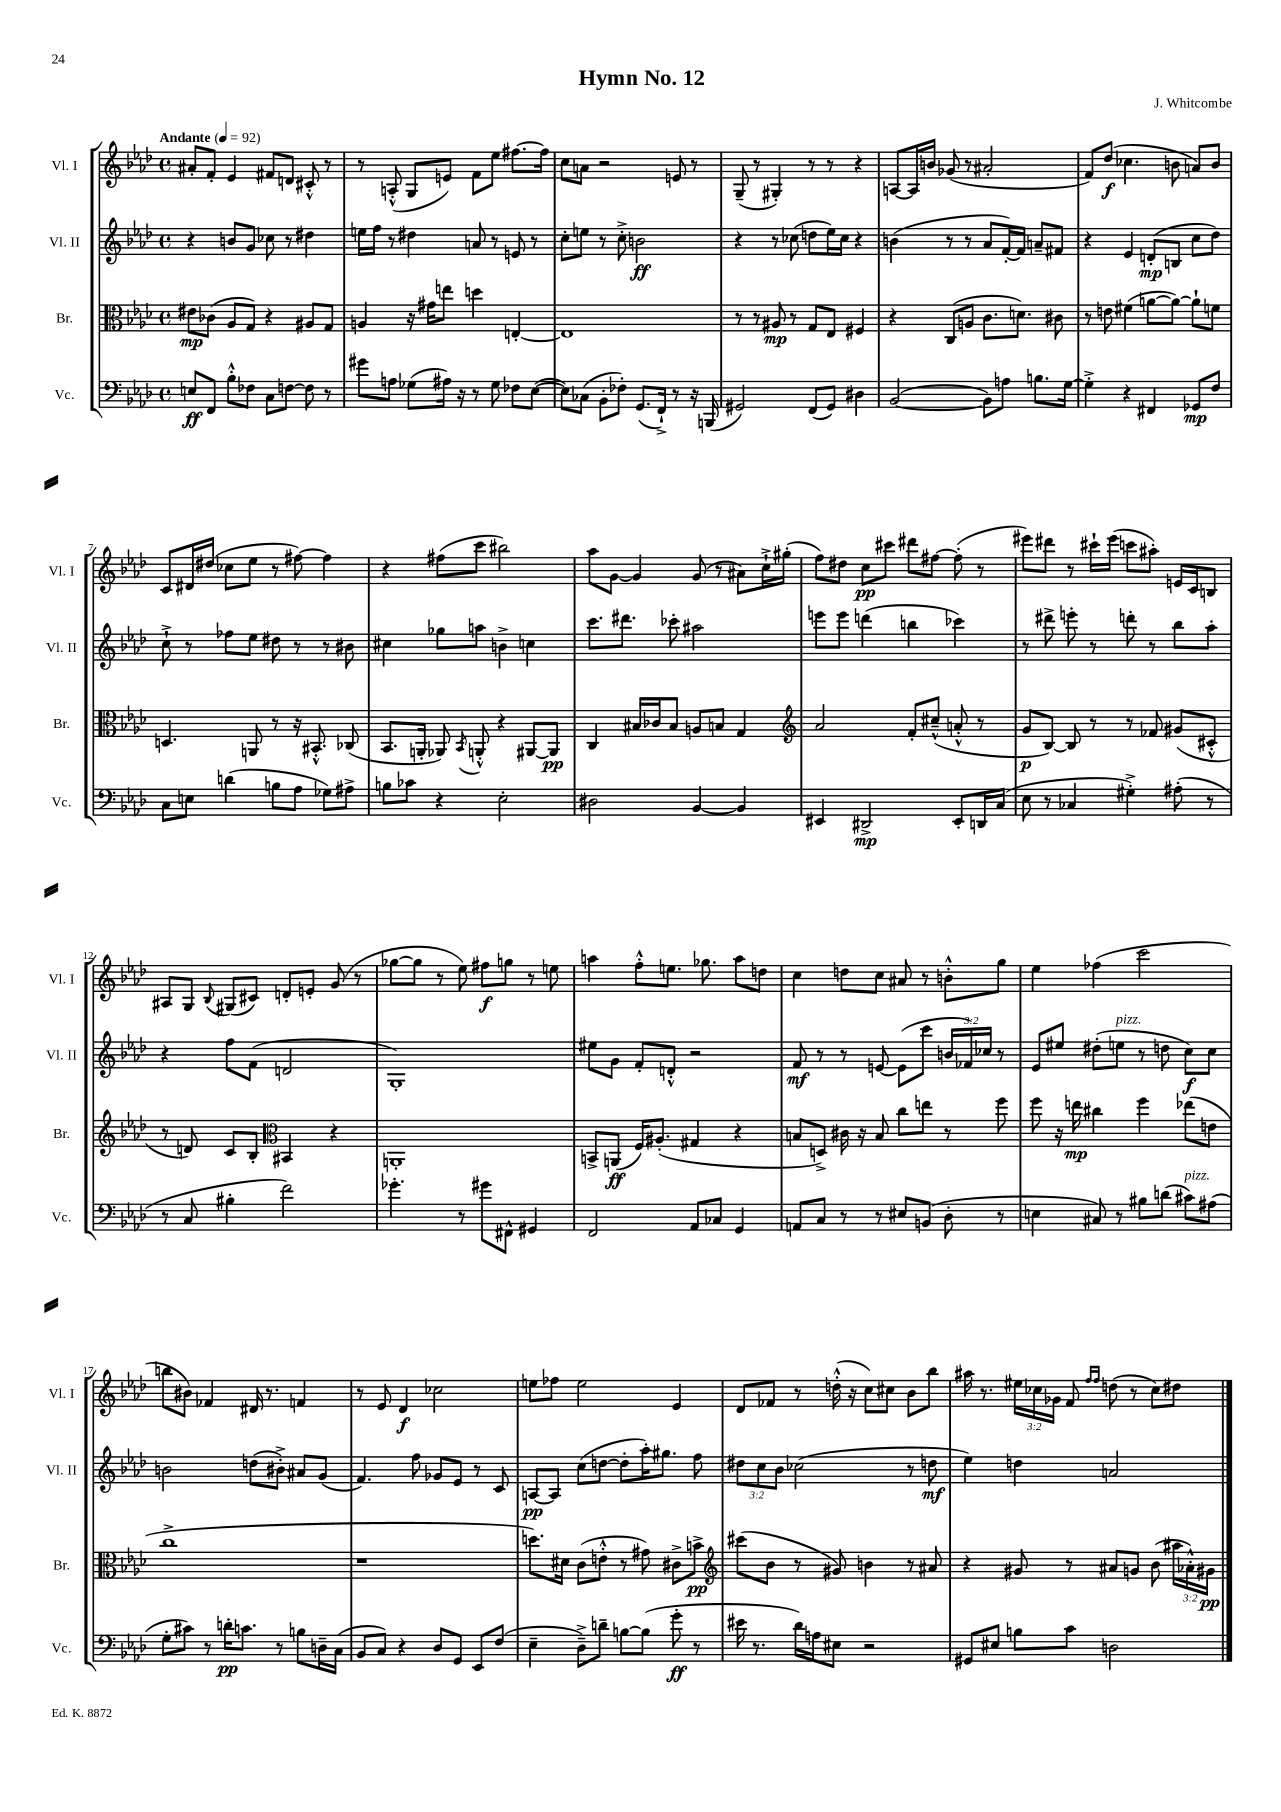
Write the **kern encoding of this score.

**kern	**dynam	**kern	**dynam	**kern	**dynam	**kern	**dynam
*part4	*part4	*part3	*part3	*part2	*part2	*part1	*part1
*staff4	*staff4	*staff3	*staff3	*staff2	*staff2	*staff1	*staff1
*I"Vc.	*	*I"Br.	*	*I"Vl. II	*	*I"Vl. I	*
*I'Vc.	*	*I'Br.	*	*I'Vl. II	*	*I'Vl. I	*
*clefF4	*	*clefC3	*	*clefG2	*	*clefG2	*
*k[b-e-a-d-]	*	*k[b-e-a-d-]	*	*k[b-e-a-d-]	*	*k[b-e-a-d-]	*
*M4/4	*	*M4/4	*	*M4/4	*	*M4/4	*
*met(c)	*	*met(c)	*	*met(c)	*	*met(c)	*
*MM92	*	*MM92	*	*MM92	*	*MM92	*
=1	=1	=1	=1	=1	=1	=1	=1
!	!	!	!	!	!	!LO:TX:a:B:t=Andante	!
8En/L	ff	8e#X\L	mp	4r	.	8a#X'/L	.
8FF/J	.	(8c-X\J	.	.	.	8f'/J	.
8B-'^^\L	.	8A-/L	.	8bn/L	.	4e-/	.
8F-X\J	.	8G/J)	.	8g/J	.	.	.
8C\L	.	4r	.	8cc-X\	.	8f#X/L	.
[8Fn\J	.	.	.	8r	.	8dn/J	.
8F\]	.	8A#X/L	.	4dd#X\	.	8c#X'^^/	.
8r	.	8G/J	.	.	.	8r	.
=2	=2	=2	=2	=2	=2	=2	=2
8g#X\L	.	4An/	.	16een\LL	.	8r	.
.	.	.	.	16ff\JJ	.	.	.
8An\J	.	.	.	8r	.	(8An'^^/	.
(8G-X\L	.	16r	.	4dd#X\	.	8G/L	.
.	.	16g#X\KL	.	.	.	.	.
16A#X\Jk)	.	8een\J	.	.	.	8en/J)	.
16r	.	.	.	.	.	.	.
8r	.	4ddn\	.	8an/	.	8f\L	.
8G-\	.	.	.	8r	.	8ee-\J	.
8F-X\L	.	[4En'/	.	8en/	.	[8.ff#X\L	.
([8E-\J	.	.	.	8r	.	.	.
.	.	.	.	.	.	16ff#\Jk]	.
=3	=3	=3	=3	=3	=3	=3	=3
8E-\L])	.	1E]	.	8cc'\L	.	8cc\L	.
(8C-X\J	.	.	.	8een\J	.	8an\J	.
8BB-'\L	.	.	.	8r	.	2r	.
8F-X'\J)	.	.	.	8cc'^\	.	.	.
(8.GG/L	.	.	.	2bn\	ff	.	.
16FF`^/Jk)	.	.	.	.	.	.	.
8r	.	.	.	.	.	8en/	.
16r	.	.	.	.	.	8r	.
(16BBBn/	.	.	.	.	.	.	.
=4	=4	=4	=4	=4	=4	=4	=4
2GG#X/)	.	8r	.	4r	.	(8G~/	.
.	.	8r	.	.	.	8r	.
.	.	8A#X/	mp	8r	.	4G#X'/)	.
.	.	8r	.	(8cc-X\	.	.	.
(8FF/L	.	8G/L	.	8ddn\L	.	8r	.
8GG#/J)	.	8E-/J	.	16ee-\L)	.	8r	.
.	.	.	.	16cc-\JJ	.	.	.
4D#X\	.	4F#X/	.	4r	.	4r	.
=5	=5	=5	=5	=5	=5	=5	=5
([2BB-/	.	4r	.	(4bn\	.	[8An/L	.
.	.	.	.	.	.	16A/L]	.
.	.	.	.	.	.	16bn/JJ	.
.	.	(8C/L	.	8r	.	(8g-X/	.
.	.	8An/J	.	8r	.	8r	.
8BB-\L])	.	8.c\L	.	8a-/L	.	2a#X'/	.
8An\J	.	.	.	[16f'/L)	.	.	.
.	.	8.dn\J)	.	16f/JJ]	.	.	.
8.Bn\L	.	.	.	8an~/L	.	.	.
.	.	8c#X\	.	8f#X/J	.	.	.
[16G\Jk	.	.	.	.	.	.	.
=6	=6	=6	=6	=6	=6	=6	=6
4G'^\]	.	8r	.	4r	.	8f/L)	.
.	.	8en\	.	.	.	(8dd-/J	f
4r	.	(4f#X\	.	4e-/	.	4.cc-X\	.
4FF#X/	.	[8an\L	.	(8dn'/L	mp	.	.
.	.	8a\J_)	.	8Bn/J	.	8bn\	.
8GG-X/L	mp	8a`\L]	.	8cc\L	.	8an/L)	.
8F/J	.	8fn\J	.	8dd-\J)	.	8b/J	.
!!LO:LB:g=z
=7	=7	=7	=7	=7	=7	=7	=7
8C\L	.	4.Dn/	.	8cc`^\	.	8c/L	.
8En\J	.	.	.	8r	.	16d#X/L	.
.	.	.	.	.	.	(16dd#X/JJ	.
(4dn\	.	.	.	8ff-X\L	.	8cc-X\L	.
.	.	8AAn/	.	8ee-\J	.	8ee-\J	.
8Bn\L	.	8r	.	8dd#X\	.	8r	.
8A-\J	.	16r	.	8r	.	[8ff#X\)	.
.	.	8.BB#X'^^/	.	.	.	.	.
8G-X\L)	.	.	.	8r	.	4ff#\]	.
8A#X^\J	.	(8C-X/	.	8b#X\	.	.	.
=8	=8	=8	=8	=8	=8	=8	=8
8Bn\L	.	8.BB-/L	.	4cc#X\	.	4r	.
8c-X\J	.	.	.	.	.	.	.
.	.	16AAn'/Jk	.	.	.	.	.
4r	.	8AA-X/)	.	8gg-X\L	.	(8ff#X\L	.
.	.	8qBB-/	.	.	.	.	.
.	.	8AAn'^^/	.	8aan\J	.	8ccc\J	.
2E-'\	.	4r	.	4bn^\	.	2bb#X\)	.
.	.	[8AA#X/L	.	4ccn\	.	.	.
.	.	8AA#/J]	pp	.	.	.	.
=9	=9	=9	=9	=9	=9	=9	=9
2D#X\	.	4C/	.	8.ccc\L	.	8aa-\L	.
.	.	.	.	.	.	[8g\J	.
.	.	.	.	8.ddd#X\J	.	.	.
.	.	16B#X/LL	.	.	.	4g/]	.
.	.	16c-X/J	.	.	.	.	.
.	.	8B#/J	.	8ccc-X'\	.	.	.
[4BB-/	.	8An/L	.	2aa#X\	.	(8g/	.
.	.	8Bn/J	.	.	.	8r	.
4BB-/]	.	4G/	.	.	.	8a#X\L)	.
.	.	.	.	.	.	16cc`^\L	.
.	.	.	.	.	.	(16gg#X'\JJ	.
=10	=10	=10	=10	=10	=10	=10	=10
*	*	*clefG2	*	*	*	*	*
4EE#X/	.	2a-/	.	8eeen\L	.	8ff\L)	.
.	.	.	.	8eee\J	.	8dd#X\J	.
2DD#X^/	mp	.	.	(4dddn\	.	8cc\L	pp
.	.	.	.	.	.	8ccc#X\J	.
.	.	8f'/L	.	4bbn\	.	8ddd#X\L	.
.	.	(8cc#X~^^/J	.	.	.	[8ff#X\J	.
8EE#'/L	.	8an'^^/	.	4ccc-X\)	.	(8ff#'\]	.
16DDn/L	.	8r	.	.	.	8r	.
(16C/JJ	.	.	.	.	.	.	.
=11	=11	=11	=11	=11	=11	=11	=11
8E-\	.	8g/L	p	8r	.	8eee#X\L)	.
8r	.	[8B-/J)	.	8ddd#X^\	.	8ddd#X\J	.
4C-X/	.	8B-/]	.	8eeen'\	.	8r	.
.	.	8r	.	8r	.	16ccc#X`\LL	.
.	.	.	.	.	.	(16eee#\JJ	.
4G#X'^\)	.	8r	.	8dddn'\	.	8cccn\L	.
.	.	8f-X/	.	8r	.	8aa#X'\J)	.
(8A#X'\	.	(8g#X/L	.	8bb-\L	.	16en/LL	.
.	.	.	.	.	.	16c/J	.
8r	.	8c#X'^^/J	.	8aa-'\J	.	8Bn/J	.
!!LO:LB:g=z
=12	=12	=12	=12	=12	=12	=12	=12
8r	.	8r	.	4r	.	8A#X/L	.
8C/	.	8dn/)	.	.	.	8G/J	.
.	.	.	.	.	.	8qqB-/	.
4B#X'\	.	8c/L	.	8ff\L	.	(8G#X/L	.
.	.	8B-'/J	.	(8f\J	.	8c#X/J)	.
*	*	*clefC3	*	*	*	*	*
2f\)	.	4BB#X/	.	2dn/	.	8dn'/L	.
.	.	.	.	.	.	8en'/J	.
.	.	4r	.	.	.	(8g/	.
.	.	.	.	.	.	8r	.
=13	=13	=13	=13	=13	=13	=13	=13
4.g-X'\	.	1AAn'	.	1G')	.	[8gg-X\L	.
.	.	.	.	.	.	8gg-\J]	.
.	.	.	.	.	.	8r	.
8r	.	.	.	.	.	8ee-\)	.
8g#X\L	.	.	.	.	.	8ff#X\L	f
8FF#X^^\J	.	.	.	.	.	8ggn\J	.
4GG#X/	.	.	.	.	.	8r	.
.	.	.	.	.	.	8een\	.
=14	=14	=14	=14	=14	=14	=14	=14
2FF/	.	8BBn^/L	.	8ee#X\L	.	4aan\	.
.	.	(8AAn/J	ff	8g\J	.	.	.
.	.	16F/KL)	.	8f'/L	.	8ff'^^\L	.
.	.	(8.A#X'/J	.	.	.	.	.
.	.	.	.	8dn'^^/J	.	8.een\J	.
8AA-/L	.	4G#X/	.	2r	.	.	.
.	.	.	.	.	.	8.gg-X\	.
8C-X/J	.	.	.	.	.	.	.
4GG/	.	4r	.	.	.	8aa\L	.
.	.	.	.	.	.	8ddn\J	.
=15	=15	=15	=15	=15	=15	=15	=15
8AAn/L	.	8Bn/L	.	8f/	mf	4cc\	.
8C/J	.	8Dn^/J)	.	8r	.	.	.
8r	.	16c#X\	.	8r	.	8ddn\L	.
.	.	16r	.	.	.	.	.
8r	.	8B/	.	[8en/	.	8cc\J	.
8E#X/L	.	8cc\L	.	(8e\L]	.	8a#X/	.
(8BBn/J	.	8een\J	.	8ccc\J	.	8r	.
8D-'\	.	8r	.	24bn/LL	.	8bn'^^\L	.
.	.	.	.	24f-X/)	.	.	.
.	.	.	.	24cc-X/JJ	.	.	.
8r	.	8ff\	.	8r	.	8gg\J	.
=16	=16	=16	=16	=16	=16	=16	=16
4En\	.	8ff\	.	8e-/L	.	4ee-\	.
.	.	16r	.	8ee#X/J	.	.	.
.	.	16een\	mp	.	.	.	.
8C#X/)	.	4cc#X\	.	(8dd#X'\L	.	(4ff-X\	.
!	!	!	!	!LO:TX:a:i:t=pizz.	!	!	!
8r	.	.	.	8een\J	.	.	.
8B#X\L	.	4ff\	.	8r	.	2ccc\	.
(8dn\J	.	.	.	8ddn\	.	.	.
!LO:TX:a:i:t=pizz.	!	!	!	!	!	!	!
8c#X\L)	.	(8ee-X\L	.	8cc\L)	f	.	.
(8A#X\J	.	8en\J	.	8cc\J	.	.	.
!!LO:LB:g=z
=17	=17	=17	=17	=17	=17	=17	=17
8G'\L	.	1cc^	.	2bn\	.	8bbn\L	.
8c#X\J)	.	.	.	.	.	8b#X\J)	.
8r	.	.	.	.	.	4f-X/	.
16dn'\KL	pp	.	.	.	.	.	.
8.cn\J	.	.	.	.	.	.	.
.	.	.	.	(8ddn\L	.	16d#X/	.
.	.	.	.	.	.	8.r	.
8r	.	.	.	8b#X'^\J)	.	.	.
8Bn\L	.	.	.	8a#X/L	.	4fn/	.
16Dn~\L	.	.	.	(8g/J	.	.	.
(16C\JJ	.	.	.	.	.	.	.
=18	=18	=18	=18	=18	=18	=18	=18
8BB-/L	.	1r	.	4.f/)	.	8r	.
8C/J)	.	.	.	.	.	8e-/	.
4r	.	.	.	.	.	4d-/	f
.	.	.	.	8ff\	.	.	.
8D-/L	.	.	.	8g-X/L	.	2cc-X\	.
8GG/J	.	.	.	8e-/J	.	.	.
8EE-/L	.	.	.	8r	.	.	.
(8F/J	.	.	.	8c/	.	.	.
=19	=19	=19	=19	=19	=19	=19	=19
4E-~\	.	8.ddn\L)	.	[8An/L	pp	8een\L	.
.	.	.	.	8A/J]	.	8ff-X\J	.
.	.	16d#X\Jk	.	.	.	.	.
8D-~^\L)	.	(8c\L	.	(8cc\L	.	2ee\	.
8dn~\J	.	8en'^^\J	.	[8ddn\J	.	.	.
[8Bn\L	.	8r	.	8dd'\L]	.	.	.
(8B\J]	.	8g#X\)	.	16aa-'\K)	.	.	.
.	.	.	.	8.gg#X\J	.	.	.
8g'\	ff	8c#X^\L	.	.	.	4e-/	.
8r	.	8bn^\J	pp	8ff\	.	.	.
=20	=20	=20	=20	=20	=20	=20	=20
*	*	*clefG2	*	*	*	*	*
16e#X\	.	(8ccc#X\L	.	12dd#X\L	.	8d-/L	.
8.r	.	.	.	.	.	.	.
.	.	.	.	12cc\	.	.	.
.	.	8b-\J	.	.	.	8f-X/J	.
.	.	.	.	12b-\J	.	.	.
16d-\LL)	.	8r	.	(2cc-X\	.	8r	.
16An\J	.	.	.	.	.	.	.
8E#X\J	.	8g#X/)	.	.	.	(16ddn'^^\	.
.	.	.	.	.	.	16r	.
2r	.	4bn\	.	.	.	8cc\L)	.
.	.	.	.	.	.	8cc#X\J	.
.	.	8r	.	8r	.	8b-\L	.
.	.	8a#X/	.	8ddn\	mf	8bb-\J	.
=21	=21	=21	=21	=21	=21	=21	=21
8GG#X/L	.	4r	.	4ee-\)	.	16aa#X\	.
.	.	.	.	.	.	8.r	.
8E#X/J	.	.	.	.	.	.	.
8Bn\L	.	8g#X/	.	4ddn\	.	24ee#X\LL	.
.	.	.	.	.	.	24cc-X\	.
.	.	.	.	.	.	24g-X\JJ	.
8c\J	.	8r	.	.	.	8f/	.
.	.	.	.	.	.	16qqff/LL	.
.	.	.	.	.	.	16qqff/JJ	.
2Dn\	.	8a#X/L	.	2an/	.	(8ddn\	.
.	.	8gn/J	.	.	.	8r	.
.	.	(8b-\	.	.	.	8cc-\L)	.
.	.	24aa#X\LL	.	.	.	8dd#X\J	.
.	.	24a-X'^^\)	.	.	.	.	.
.	.	24g#X\JJ	pp	.	.	.	.
==	==	==	==	==	==	==	==
*-	*-	*-	*-	*-	*-	*-	*-
